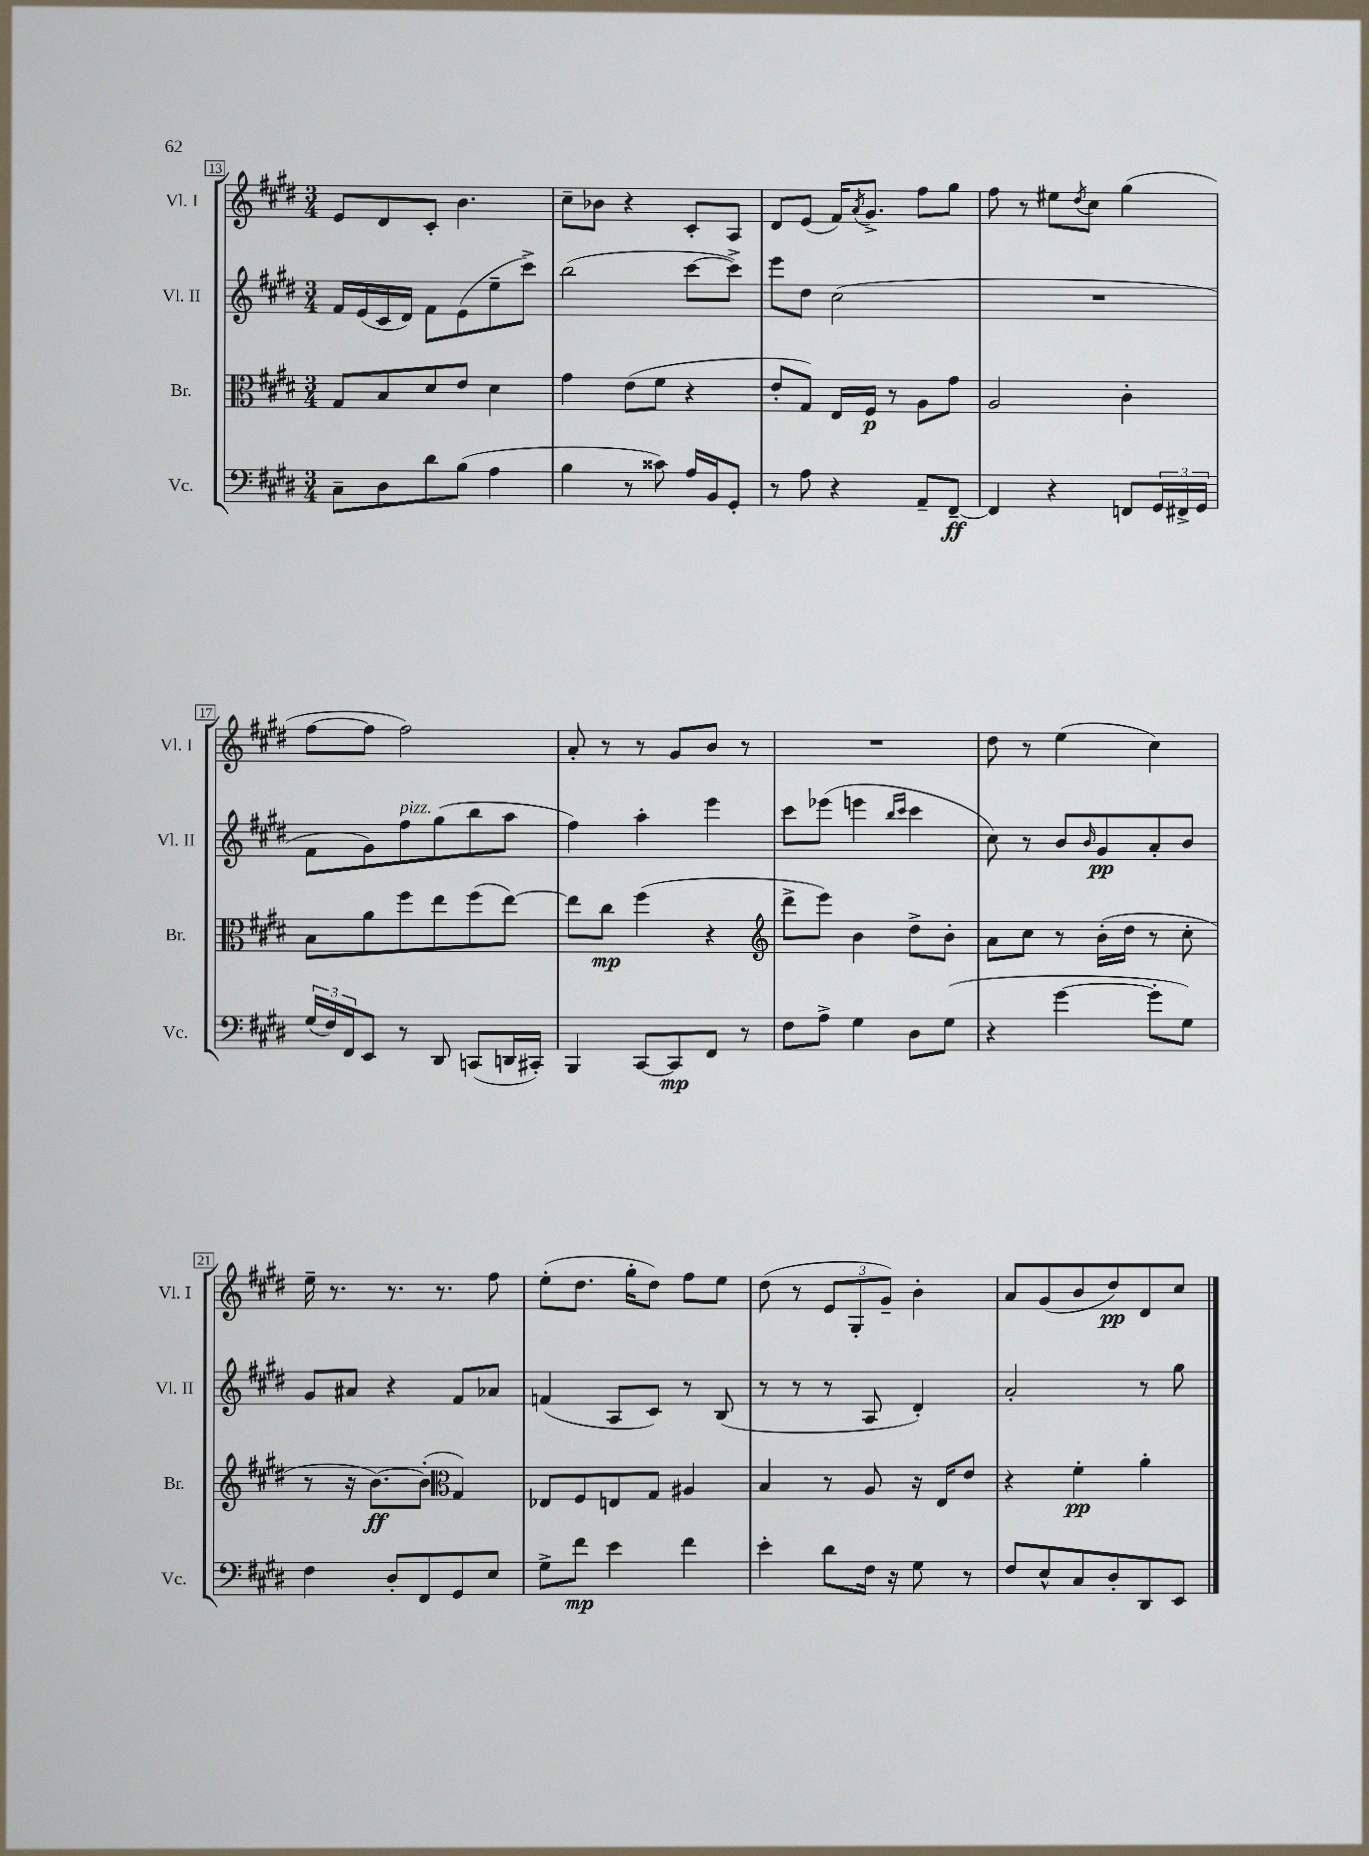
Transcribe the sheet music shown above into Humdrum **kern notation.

**kern	**dynam	**kern	**dynam	**kern	**dynam	**kern	**dynam
*part4	*part4	*part3	*part3	*part2	*part2	*part1	*part1
*staff4	*staff4	*staff3	*staff3	*staff2	*staff2	*staff1	*staff1
*I"Vc.	*	*I"Br.	*	*I"Vl. II	*	*I"Vl. I	*
*I'Vc.	*	*I'Br.	*	*I'Vl. II	*	*I'Vl. I	*
*clefF4	*	*clefC3	*	*clefG2	*	*clefG2	*
*k[f#c#g#d#]	*	*k[f#c#g#d#]	*	*k[f#c#g#d#]	*	*k[f#c#g#d#]	*
*M3/4	*	*M3/4	*	*M3/4	*	*M3/4	*
=13	=13	=13	=13	=13	=13	=13	=13
8C#~\L	.	8G#/L	.	16f#/LL	.	8e/L	.
.	.	.	.	(16e/	.	.	.
8D#\	.	8B/	.	16c#/	.	8d#/	.
.	.	.	.	16d#/JJ)	.	.	.
8d#\	.	8d#/	.	8f#\L	.	8c#'/J	.
(8B\J	.	8e/J	.	(8e\	.	4.b\	.
4A\	.	4d#\	.	8ee~\	.	.	.
.	.	.	.	8ccc#^\J)	.	.	.
=14	=14	=14	=14	=14	=14	=14	=14
4B\	.	4g#\	.	(2bb\	.	8cc#~\L	.
.	.	.	.	.	.	8b-X\J	.
8r	.	(8e\L	.	.	.	4r	.
8c##X\)	.	8f#\J	.	.	.	.	.
16A/LL	.	4r	.	[8ccc#\L	.	8c#'/L	.
16BB/J	.	.	.	.	.	.	.
8GG#'/J	.	.	.	8ccc#^\J])	.	8A/J	.
=15	=15	=15	=15	=15	=15	=15	=15
8r	.	8e'/L	.	8eee\L	.	8d#/L	.
8A\	.	8G#/J)	.	8dd#\J	.	(8e/J	.
4r	.	16E/LL	.	(2cc#\	.	16f#/KL)	.
.	.	.	.	.	.	8qa/	.
.	.	16F#/JJ	p	.	.	8.g#^/J	.
.	.	8r	.	.	.	.	.
8AA~/L	.	8A\L	.	.	.	8ff#\L	.
[8FF#~/J	ff	8g#\J	.	.	.	8gg#\J	.
=16	=16	=16	=16	=16	=16	=16	=16
4FF#/]	.	2A/	.	2.r	.	8ff#\	.
.	.	.	.	.	.	8r	.
4r	.	.	.	.	.	8ee#X\L	.
.	.	.	.	.	.	8qdd#/	.
.	.	.	.	.	.	8cc#\J	.
8FFn/L	.	4c#'\	.	.	.	(4gg#\	.
24GG#/L	.	.	.	.	.	.	.
24FF#X^/	.	.	.	.	.	.	.
24GG#/JJ	.	.	.	.	.	.	.
!!LO:LB:g=z
=17	=17	=17	=17	=17	=17	=17	=17
(24G#/LL	.	8B\L	.	8f#\L	.	[8ff#\L	.
24F#/)	.	.	.	.	.	.	.
24FF#/J	.	.	.	.	.	.	.
8EE/J	.	8a\	.	8g#\)	.	8ff#\J]	.
!	!	!	!	!LO:TX:a:i:t=pizz.	!	!	!
8r	.	8ff#\	.	8ff#\	.	2ff#\)	.
8DD#/	.	8ee\	.	(8gg#\	.	.	.
(8CCn/L	.	(8ff#\	.	8bb\	.	.	.
16DDn/L	.	[8ee\J)	.	8aa\J	.	.	.
16CC#X'/JJ)	.	.	.	.	.	.	.
=18	=18	=18	=18	=18	=18	=18	=18
4BBB/	.	8ee\L]	.	4ff#\)	.	8a'/	.
.	.	8cc#\J	mp	.	.	8r	.
[8CC#/L	.	(4ff#\	.	4aa'\	.	8r	.
8CC#/]	mp	.	.	.	.	8g#/L	.
8FF#/J	.	4r	.	4eee\	.	8b/J	.
8r	.	.	.	.	.	8r	.
=19	=19	=19	=19	=19	=19	=19	=19
*	*	*clefG2	*	*	*	*	*
8F#\L	.	8ddd#^\L	.	8ccc#\L	.	2.r	.
8A^\J	.	8eee\J)	.	(8eee-X\J	.	.	.
4G#\	.	4b\	.	4eeen\	.	.	.
.	.	.	.	16qqbb/LL	.	.	.
.	.	.	.	16qqccc#/JJ	.	.	.
8D#\L	.	8dd#^\L	.	4ccc#\	.	.	.
(8G#\J	.	8b'\J	.	.	.	.	.
=20	=20	=20	=20	=20	=20	=20	=20
4r	.	8a\L	.	8cc#\)	.	8dd#\	.
.	.	8cc#\J	.	8r	.	8r	.
[4g#\	.	8r	.	8b/L	.	(4ee\	.
.	.	.	.	16qqb/	.	.	.
.	.	(16b'\LL	.	8g#/	pp	.	.
.	.	16dd#\JJ	.	.	.	.	.
8g#'\L]	.	8r	.	8a'/	.	4cc#\)	.
8G#\J)	.	8cc#'\	.	8b/J	.	.	.
!!LO:LB:g=z
=21	=21	=21	=21	=21	=21	=21	=21
4F#\	.	8r	.	8g#/L	.	16ee~\	.
.	.	.	.	.	.	8.r	.
.	.	16r	.	8a#X/J	.	.	.
.	.	[8.b\L)	ff	.	.	.	.
8D#'/L	.	.	.	4r	.	8.r	.
8FF#/	.	(8b'\J]	.	.	.	.	.
.	.	.	.	.	.	8.r	.
*	*	*clefC3	*	*	*	*	*
8GG#/	.	4G#/)	.	8f#/L	.	.	.
8E/J	.	.	.	8a-X/J	.	8ff#\	.
=22	=22	=22	=22	=22	=22	=22	=22
8G#^\L	.	8E-X/L	.	(4fn/	.	(8ee'\L	.
8f#\J	mp	8F#/	.	.	.	8.dd#\J	.
4e\	.	8En/	.	8A/L	.	.	.
.	.	.	.	.	.	16gg#'\KL	.
.	.	8G#/J	.	8c#/J)	.	8dd#\J)	.
4f#\	.	4A#X/	.	8r	.	8ff#\L	.
.	.	.	.	(8B/	.	8ee\J	.
=23	=23	=23	=23	=23	=23	=23	=23
4e'\	.	4B/	.	8r	.	(8dd#\	.
.	.	.	.	8r	.	8r	.
8d#\L	.	8r	.	8r	.	12e/L	.
.	.	.	.	.	.	12G#'/	.
16F#\Jk	.	8A/	.	8A/	.	.	.
.	.	.	.	.	.	12g#~/J)	.
16r	.	.	.	.	.	.	.
8G#\	.	16r	.	4d#'/)	.	4b'\	.
.	.	16E/KL	.	.	.	.	.
8r	.	8e/J	.	.	.	.	.
=24	=24	=24	=24	=24	=24	=24	=24
8F#/L	.	4r	.	2a'/	.	8a/L	.
8E^^/	.	.	.	.	.	(8g#/	.
8C#/	.	4f#'\	pp	.	.	8b/	.
8D#'/	.	.	.	.	.	8dd#/)	pp
8DD#/	.	4a'\	.	8r	.	8d#/	.
8EE/J	.	.	.	8gg#\	.	8cc#/J	.
==	==	==	==	==	==	==	==
*-	*-	*-	*-	*-	*-	*-	*-
